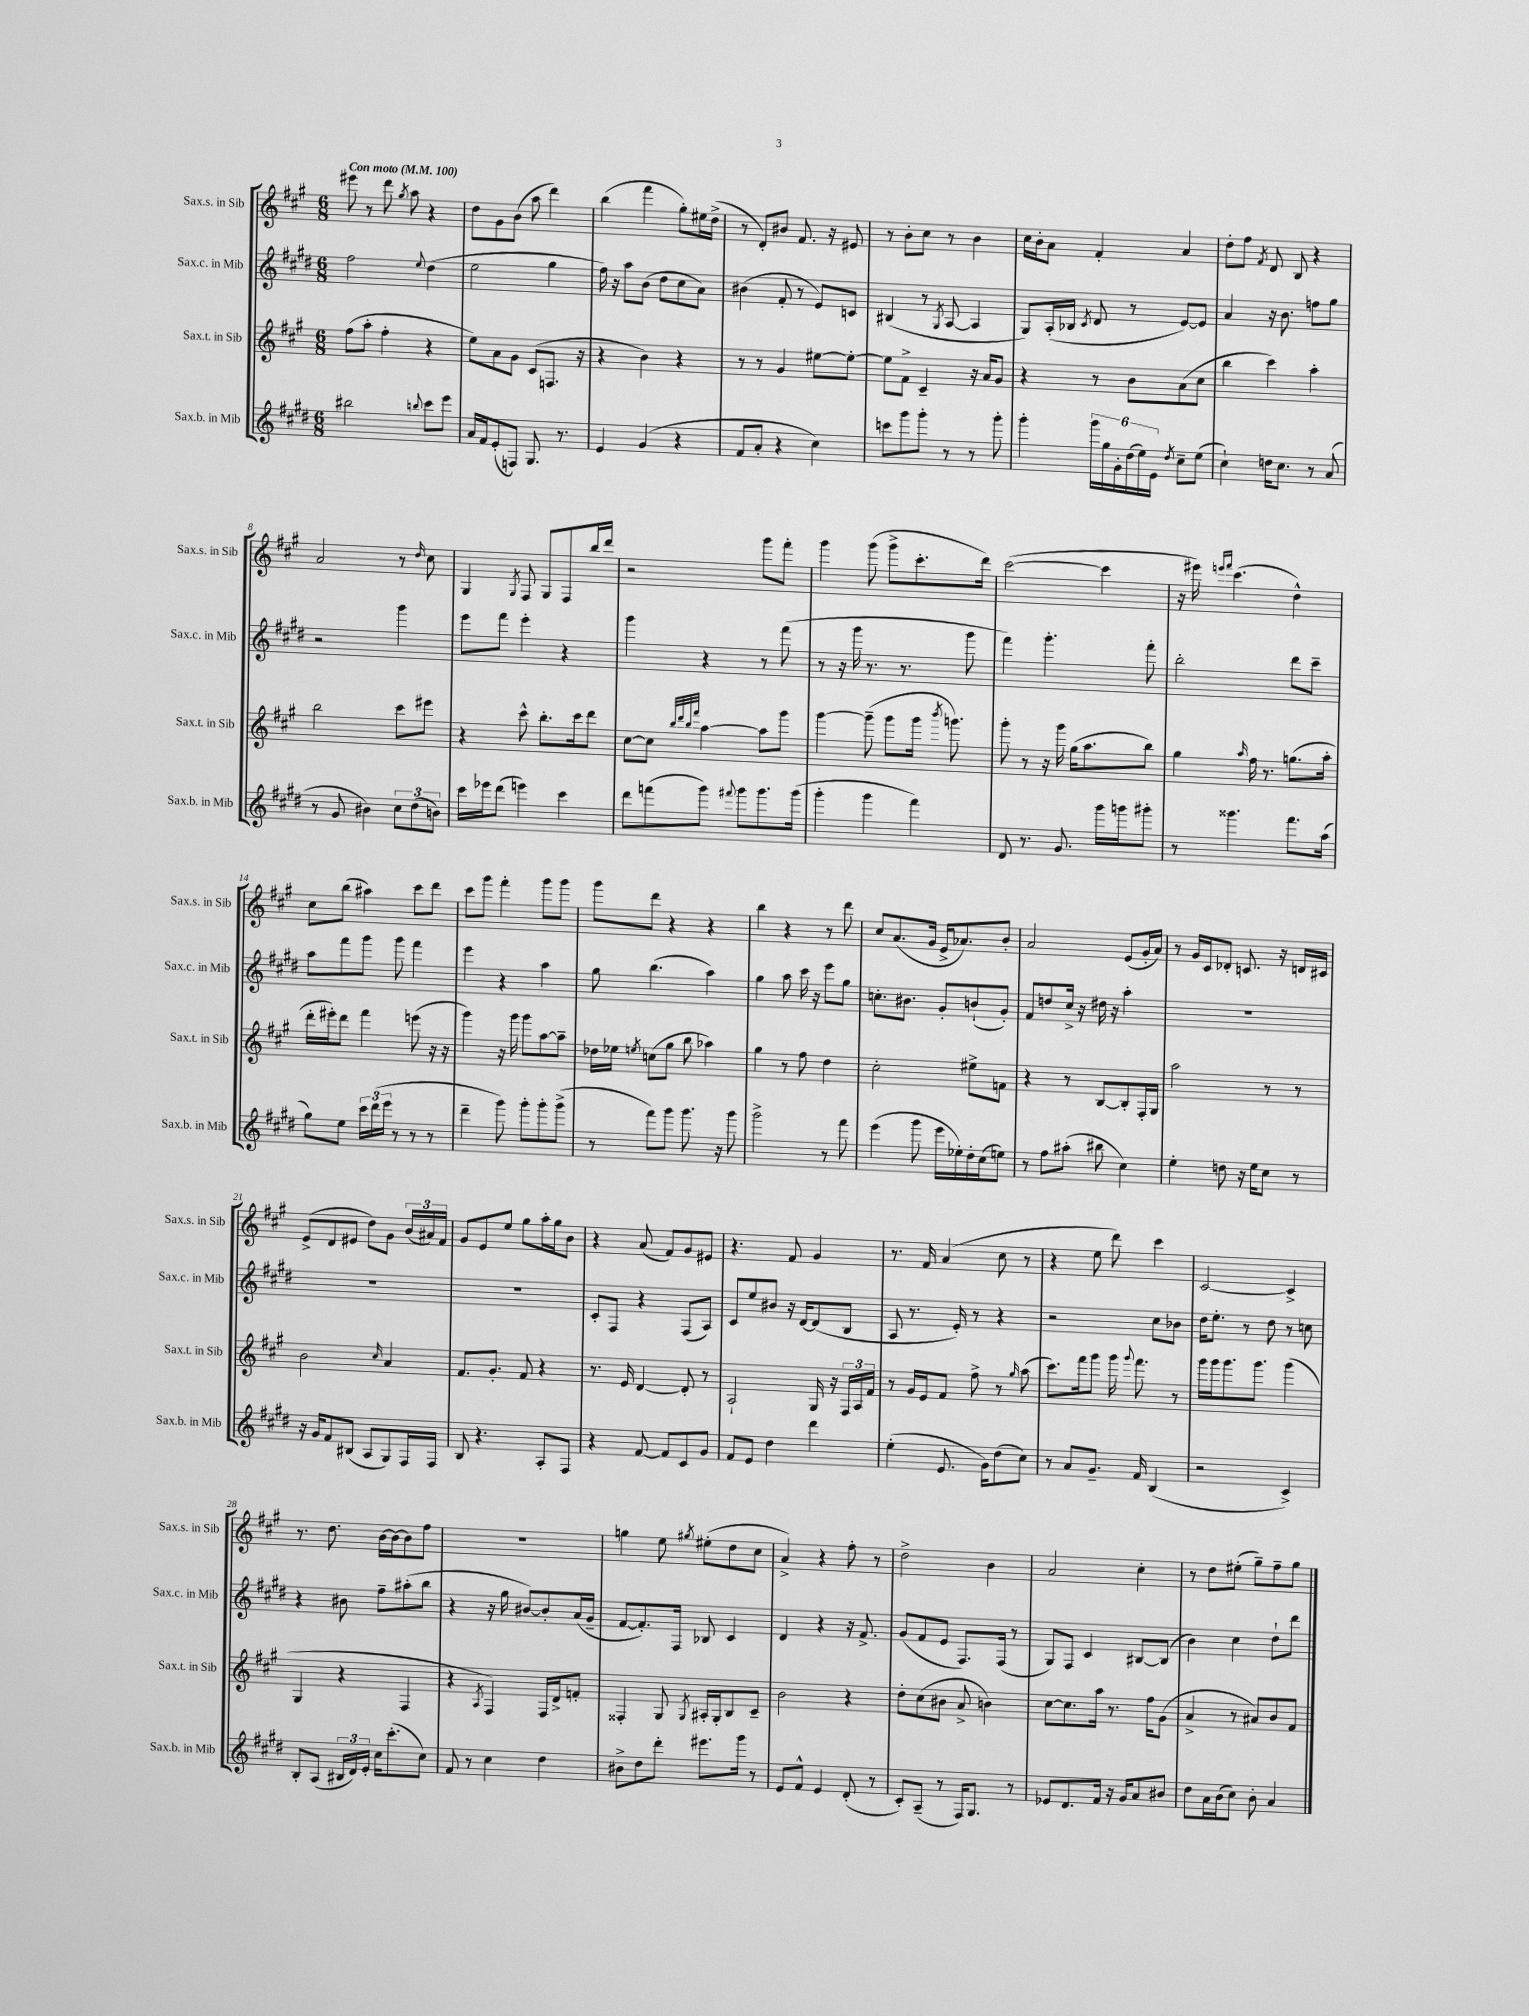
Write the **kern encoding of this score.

**kern	**kern	**kern	**kern
*part4	*part3	*part2	*part1
*staff4	*staff3	*staff2	*staff1
*I"Sax.b. in Mib	*I"Sax.t. in Sib	*I"Sax.c. in Mib	*I"Sax.s. in Sib
*I'Sax.b. in Mib	*I'Sax.t. in Sib	*I'Sax.c. in Mib	*I'Sax.s. in Sib
*clefG2	*clefG2	*clefG2	*clefG2
*k[f#c#g#d#]	*k[f#c#g#]	*k[f#c#g#d#]	*k[f#c#g#]
*M6/8	*M6/8	*M6/8	*M6/8
*MM100	*MM100	*MM100	*MM100
=1	=1	=1	=1
!	!	!	!LO:TX:a:B:t=Con moto
2bb#X\	(8ff#\L	2ff#\	8eee#X\
.	8aa'\J	.	8r
.	4ff#'\	.	8ddd\
.	.	.	8qgg#/
.	.	.	8aa\
8qqbbn/	.	8qqee/	.
8ccc#\L	4r	(4dd#\	4r
8eee\J	.	.	.
=2	=2	=2	=2
16a/LL	8ee\L)	2ee\	8dd\L
16f#/J	.	.	.
(8e'/	8a\	.	8g#\
8Fn/J)	8g#\J	.	(8b\J
8.G#/	(8c#/L	.	8aa\
.	8.Fn/J	4gg#\	4ddd\)
8.r	.	.	.
.	16r	.	.
=3	=3	=3	=3
4e/	4r	16ff#\)	(4bb\
.	.	16r	.
.	.	8aa\L	.
(4g#/	4b\)	(8b\J	4fff#\
.	.	8dd#\L	.
4r	4r	8cc#\	8gg#'\L)
.	.	8a\J)	16ee#X\L
.	.	.	(16dd^\JJ
=4	=4	=4	=4
8f#/L	8r	(4b#X\	8r
8a'/J	8r	.	8d'/L)
4r	4g#/	8f#'/	8b#X/J
.	.	8r	8.f#/
4cc#\)	[8ee#X\L	8e/L)	.
.	.	.	16r
.	8ee#'\J_	8cn/J	8e#X/
=5	=5	=5	=5
8cccn\L	8ee#\L]	(4B#X/	8r
8ggg#\	8f#^\J	.	8b'\L
8ggg#'\J	4c#~/	8r	8cc#\J
.	.	8qG#/	.
8r	.	[8A/	8r
8r	16r	4A/]	4b\
.	16a/KL	.	.
8ggg#'\	8g#/J	.	.
=6	=6	=6	=6
4ggg#'\	4r	8G#/L)	16cc#\LL
.	.	.	16b'\J
.	.	(16A'/L	8a\J
.	.	16B-X/JJ	.
.	.	8qc#/	.
24ggg#\LL	8r	8d#/	4f#'/
24gg#\	.	.	.
24g#'\	.	.	.
(24dd#\	8b\L	8r	.
24ee\)	.	.	.
24e\JJ	.	.	.
8qdd#/	.	.	.
8cc#~\L	(8a\	[8e/L)	4a/
(8ee\J	8cc#\J	8e/J]	.
=7	=7	=7	=7
4cc#`\)	4bb\	4a/	8dd'\L
.	.	.	8ff#\J
.	.	.	8qf#/
16ddn\KL	4ccc#\)	16r	8d/
8.cc#\J	.	8.b\	.
.	.	.	8B/
8r	4aa'\	8ffn\L	4r
(8a/	.	8gg#\J	.
!!LO:LB:g=z
=8	=8	=8	=8
8r	2bb\	2r	2a/
8g#/	.	.	.
4b#X\)	.	.	.
12cc#\L	8ccc#\L	4ggg#\	8r
(12dd#\	.	.	.
.	.	.	16qqdd/
.	8eee#X\J	.	8cc#\
12bn\J)	.	.	.
=9	=9	=9	=9
16ccc#\LL	4r	8eee\L	4G#/
16eee-X\J	.	.	.
(8ddd#\J	.	8fff#\J	.
.	.	.	8qG#/
4eeen\)	8ccc#^^\	4eee'\	8F#/
.	8.bb'\L	.	8G#/L
4ccc#\	.	4r	8F#/
.	16ccc#\k	.	.
.	8ddd\J	.	16bb/L
.	.	.	16ddd/JJ
=10	=10	=10	=10
8ddd#\L	[8cc#\L	4ggg#\	2r
(8fffn\	8cc#\J]	.	.
.	32qqbb/LLL	.	.
.	32qqddd/	.	.
.	32qqbb/	.	.
.	32qqfff#/JJJ	.	.
8ggg#\J)	[4aa\	4r	.
8qqfff#X/	.	.	.
8ggg#\L	.	.	.
8.ggg#\	8aa\L]	8r	8ggg#\L
.	8ggg#\J	(8fff#\	8fff#'\J
(16ggg#\Jk	.	.	.
=11	=11	=11	=11
4ggg#'\	[4ggg#\	8r	4ggg#\
.	.	16r	.
.	.	16ggg#\	.
4ggg#\	(8ggg#~\]	8.r	(8ggg#\
.	8ggg#\L	.	8ggg#^\L
.	.	8.r	.
4fff#\)	16ggg#\Jk	.	8.ccc#'\
.	8qbbb/	.	.
.	8.gggn\)	.	.
.	.	8ggg#\	.
.	.	.	16ddd\Jk)
=12	=12	=12	=12
8d#/	8ggg#'\	4fff#\)	([2ccc#\
8.r	8r	.	.
.	16r	4.ggg#'\	.
8.g#/	16ggg#\	.	.
.	(16gg#\KL	.	.
.	8.aa\	.	.
16ggg#\LL	.	.	4ccc#\]
16gggn\J	.	.	.
8ggg#X'\J	8bb\J)	8fff#'\	.
=13	=13	=13	=13
8r	4gg#\	2bb'\	16r
.	.	.	16eee#X\)
.	.	.	16qqeeen/LL
.	.	.	16qqfff#/JJ
4.ggg##X\	.	.	(4.ccc#\
.	16qqaa/	.	.
.	16ff#\	.	.
.	8.r	.	.
8.fff#\L	(8.ggn\L	8ddd#\L	4dd^^\)
.	.	8ccc#~\J	.
(16aa\Jk	16aa'\Jk	.	.
!!LO:LB:g=z
=14	=14	=14	=14
8gg#\L)	16ddd'\LL	8aa\L	8cc#\L
.	16eee#X'\J)	.	.
8ee\J	8ddd\J	8fff#\	(8bb\J
24ccc#\LL	4fff#\	8ggg#\J	4aa#X\)
(24ddd#\	.	.	.
24eee\JJ	.	.	.
8r	.	8ggg#\	.
8r	(8eeen\	4fff#\	8ccc#\L
8r	16r	.	8ddd\J
.	16r	.	.
=15	=15	=15	=15
4ddd#~\	4ggg#\)	4eee\	8ccc#\L
.	.	.	8ggg#\J
8ggg#\)	16r	4r	4fff#'\
.	16ggg#\	.	.
8ggg#'\L	8ggg#\L	.	.
8ggg#'\	[8aa\	4aa\	8ggg#\L
(8ggg#^\J	8aa~\J]	.	8ggg#\J
=16	=16	=16	=16
8r	16dd-X\LL	8gg#\	8ggg#\L
.	16ee-X\JJ	.	.
.	8qeen/	.	.
8fff#\L)	(8ccn\L	(4.bb\	8ddd\J
8ggg#\J	8gg#\J	.	4r
8.ggg#\	8bb\	.	.
.	4aa-X\)	4aa\)	4r
16r	.	.	.
8ggg#\	.	.	.
=17	=17	=17	=17
2ggg#^\	4gg#\	4gg#\	4bb\
.	8r	8aa\	4r
.	8ff#\	16ccc#\	.
.	.	16r	.
8r	4dd\	8eee\L	8r
8fff#\	.	8gg#\J	8ddd\
=18	=18	=18	=18
(4eee\	2cc#'\	8.ccn'\L	8cc#/L
.	.	.	(8.a/
.	.	8.b#X\J	.
8ggg#\	.	.	.
.	.	.	16g#/Jk
16eee\LL	.	8g#'/L	16e^/KL
16ee-X'\)	.	.	8.a-X/)
16dd#'\	8ee#X^\L	(8bn`/	.
(16cc#\J	.	.	.
8een\J)	8fn\J	8g#'/J)	8b'/J
=19	=19	=19	=19
8r	4r	8f#/L	2a/
8ff#\L	.	8ddn/	.
(8aa#X'\J	8r	16cc#^/Jk	.
.	.	16r	.
8bb#X\	[8B/L	16dd#X\	.
.	.	16r	.
4cc#\)	8B'/]	4aa'\	(8e/L
.	16F#'/L	.	16g#'/L
.	16G#/JJ	.	16a/JJ)
=20	=20	=20	=20
4ee'\	2aa\	2.r	8r
.	.	.	16g#/LL
.	.	.	16c#/J
8ddn\	.	.	8d-X'/J
16r	.	.	8.cn/
16ee\KL	.	.	.
8cc#\J	8r	.	.
.	.	.	16r
8r	8r	.	16dn/LL
.	.	.	16c#X/JJ
!!LO:LB:g=z
=21	=21	=21	=21
16r	2b\	2.r	(8e^/L
16g#/KL	.	.	.
8f#/	.	.	8d/
(8B#X/J	.	.	8e#X/J
8A/L	.	.	8dd\L)
.	16qqcc#/	.	.
8G#/)	4a/	.	8g#\J
16F#/L	.	.	(24b/LL
.	.	.	24a#X/)
16F#/JJ	.	.	.
.	.	.	24f#/JJ
=22	=22	=22	=22
8B/	8.f#/L	2.r	8g#/L
4.r	.	.	8e/
.	8.g#'/J	.	.
.	.	.	8ee/J
.	8f#/	.	8gg#\L
8A'/L	4r	.	16aa'\L
.	.	.	16gg#\J
8F#/J	.	.	8b\J
=23	=23	=23	=23
4r	8.r	8c#'/L	4r
.	.	8F#/J	.
.	16e/	.	.
[8f#/	[4d/	4r	(8a/
8f#/L]	.	.	8f#/L)
8c#/	8d'/]	(8F#/L	8g#/
8g#/J	8r	8A/J)	8e#X/J
=24	=24	=24	=24
8f#/L	2A`/	8c#/L	4.r
8e/J	.	8ee/	.
4dd#\	.	8b#X/J	.
.	.	16r	8f#/
.	.	[16d#/KL	.
4ddd#\	16G#/	(8d#/]	4g#/
.	16r	.	.
.	24F#/LL	8B/J	.
.	24A/	.	.
.	24f#/JJ	.	.
=25	=25	=25	=25
(4ee'\	8r	8A/	8.r
.	16g#/LL	8.r	.
.	16e/J	.	16f#/
8.e/	8f#/J	.	(4a/
.	.	16e'/)	.
.	8ff#^\	8r	.
16g#\KL)	.	.	.
(8dd#\	8r	4r	8cc#\
.	16qqgg#/	.	.
8cc#\J)	(8aa\	.	8r
=26	=26	=26	=26
8r	8.ccc#\L)	2r	4r
8a/L	.	.	.
.	16fff#\k	.	.
8.g#~/J	8ggg#\J	.	8ee\
.	16ggg#\	.	8ddd\)
.	8qqggg#/	.	.
16f#/	8.fff#\	.	.
(4B/	.	8cc#\L	4ccc#\
.	8r	8b-X\J	.
=27	=27	=27	=27
2r	16ggg#\LL	16dd#\KL	[2c#/
.	16ggg#\J	8.ee'\J	.
.	8.ggg#\	.	.
.	.	8r	.
.	8.ggg#\J	.	.
.	.	8dd#\	.
4c#^/)	(4ggg#\	8r	4c#^/]
.	.	8ccn\	.
!!LO:LB:g=z
=28	=28	=28	=28
8B'/L	4G#/	4r	8.r
(8A/J	.	.	.
.	.	.	8.dd\
24B#X/LL	4r	8b#X\	.
24d#/)	.	.	.
24e'/JJ	.	.	.
16cc#\KL	.	8ff#~\L	[16b\LL
(8.ccc#'\	.	.	16b\J_
.	4F#/	(8aa#X'\	8b\]
8cc#\J)	.	8bb\J	8ff#\J
=29	=29	=29	=29
8f#/	4r	4r	2.r
8r	.	.	.
.	8qA/	.	.
4cc#\	4F#/)	16r	.
.	.	16gg#\	.
.	.	[8b#X/L)	.
4dd#\	16F#/LL	8b#'/]	.
.	16d^/J	.	.
.	8fn'/J	(16a/L	.
.	.	16g#~/JJ	.
=30	=30	=30	=30
8b#X^\L	4F##X'/	[8f#/L	4ggn\
8dd#\	.	8.f#'/])	.
8ddd#'\J	8G#/	.	8ee\
.	.	16F#/Jk	.
.	8qG#/	.	8qgg#X/
8.eee#X\L	16A#X'/LL	8B-X/	(8ee#X'\L
.	16G#'/J	.	.
.	8B/	4c#/	8dd\
16ggg#\Jk	.	.	.
8r	8c#~/J	.	8cc#\J
=31	=31	=31	=31
8e/L	2b\	4d#/	4a^/)
8f#^^/J	.	.	.
4e/	.	4r	4r
(8d#'/	4r	16r	8ff#'\
.	.	8.f#^/	.
8r	.	.	8r
=32	=32	=32	=32
8c#'/L)	8dd'\L	(8g#/L	2dd^\
(8A~/J	(8cc#\	8f#/	.
8r	8b#X\J	8e/J	.
16F#/KL)	8a^/	8.F#/L)	.
8.G#/J	.	.	.
.	4bn\)	.	4b\
.	.	(16F#/Jk	.
8r	.	8r	.
=33	=33	=33	=33
8e-X/L	[8cc#\L	8G#/L)	2a/
8.d#/	8.cc#\]	8F#/J	.
.	.	4c#/	.
16f#/Jk	16aa\Jk	.	.
16r	8.r	.	.
16g#/KL	.	.	.
8a/	.	[8B#X/L	4cc#'\
.	16ff#\KL	.	.
8b#X/J	(8g#\J	(8B#/J]	.
=34	=34	=34	=34
8dd#\L	4a^/	4b\)	8r
16a\L	.	.	8dd\L
(16b\J	.	.	.
8cc#\J)	8r	4cc#\	(8ee#X'\J
8b'\	8a#X/L)	.	8gg#~\L)
4a/	8b/	8dd#`\L	8ff#~\
.	8f#/J	8ddd#\J	8gg#\J
==	==	==	==
*-	*-	*-	*-
